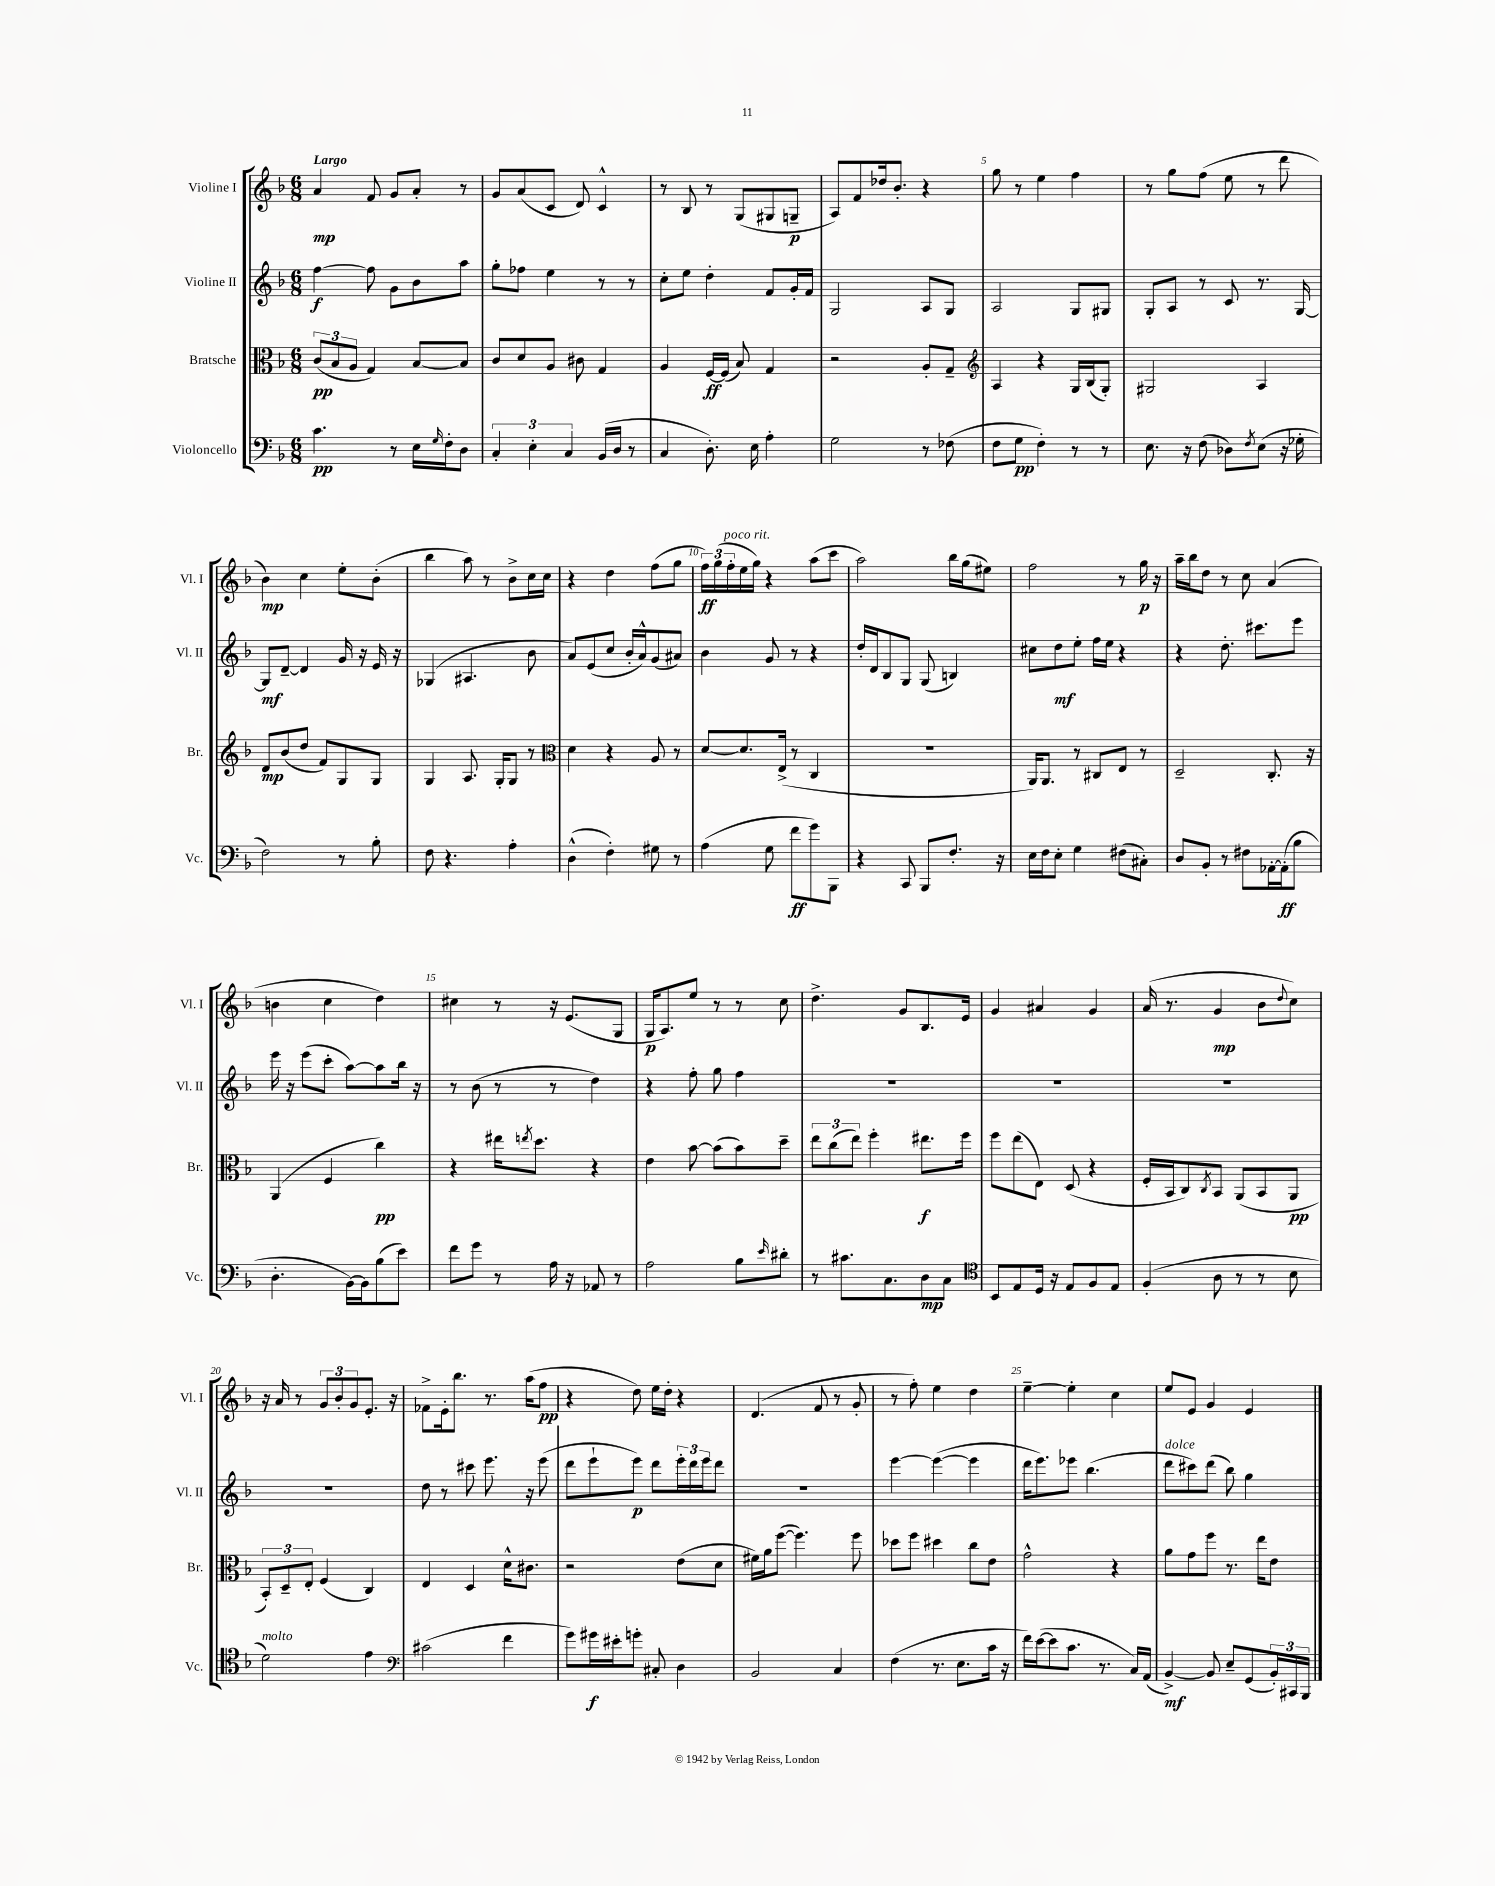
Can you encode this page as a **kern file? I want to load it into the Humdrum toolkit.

**kern	**dynam	**kern	**dynam	**kern	**dynam	**kern	**dynam
*part4	*part4	*part3	*part3	*part2	*part2	*part1	*part1
*staff4	*staff4	*staff3	*staff3	*staff2	*staff2	*staff1	*staff1
*I"Violoncello	*	*I"Bratsche	*	*I"Violine II	*	*I"Violine I	*
*I'Vc.	*	*I'Br.	*	*I'Vl. II	*	*I'Vl. I	*
*clefF4	*	*clefC3	*	*clefG2	*	*clefG2	*
*k[b-]	*	*k[b-]	*	*k[b-]	*	*k[b-]	*
*M6/8	*	*M6/8	*	*M6/8	*	*M6/8	*
=1	=1	=1	=1	=1	=1	=1	=1
!	!	!	!	!	!	!LO:TX:a:B:t=Largo	!
4.c\	pp	(12c/L	pp	[4ff\	f	4a/	mp
.	.	12B-/	.	.	.	.	.
.	.	12A/J	.	.	.	.	.
.	.	4G/)	.	8ff\]	.	8f/	.
8r	.	.	.	8g\L	.	8g/L	.
16E\LL	.	[8B-/L	.	8b-\	.	8a'/J	.
16qqG/	.	.	.	.	.	.	.
16F'\J	.	.	.	.	.	.	.
8D\J	.	8B-/J]	.	8aa\J	.	8r	.
=2	=2	=2	=2	=2	=2	=2	=2
6C'/	.	8c/L	.	8gg'\L	.	8g/L	.
.	.	8d/	.	8ff-X\J	.	(8a/	.
6E'\	.	.	.	.	.	.	.
.	.	8A/J	.	4ee\	.	8c/J	.
6C/	.	.	.	.	.	.	.
.	.	8c#X\	.	.	.	8d/)	.
(16BB-/LL	.	4G/	.	8r	.	4c^^/	.
16D/JJ	.	.	.	.	.	.	.
8r	.	.	.	8r	.	.	.
=3	=3	=3	=3	=3	=3	=3	=3
4C/	.	4A/	.	8cc'\L	.	8r	.
.	.	.	.	8ee\J	.	8B-/	.
8.D'\)	.	[16F/LL	ff	4dd'\	.	8r	.
.	.	(16F/JJ]	.	.	.	.	.
.	.	8B-/)	.	.	.	(8G/L	.
16E\	.	.	.	.	.	.	.
4A'\	.	4G/	.	8f/L	.	8G#X/	.
.	.	.	.	16g'/L	.	8Gn~/J	p
.	.	.	.	16f/JJ	.	.	.
=4	=4	=4	=4	=4	=4	=4	=4
2G\	.	2r	.	2G/	.	8A/L)	.
.	.	.	.	.	.	8f/	.
.	.	.	.	.	.	16dd-X/k	.
.	.	.	.	.	.	8.b-'/J	.
8r	.	8A'/L	.	8A/L	.	4r	.
(8F-X\	.	8G~/J	.	8G/J	.	.	.
=5	=5	=5	=5	=5	=5	=5	=5
*	*	*clefG2	*	*	*	*	*
8F\L	.	4A/	.	2A/	.	8gg\	.
8G\J	pp	.	.	.	.	8r	.
4F'\)	.	4r	.	.	.	4ee\	.
8r	.	16G/LL	.	8G/L	.	4ff\	.
.	.	(16B-/J	.	.	.	.	.
8r	.	8G'/J)	.	8G#X/J	.	.	.
=6	=6	=6	=6	=6	=6	=6	=6
8.E\	.	2G#X/	.	8G'/L	.	8r	.
.	.	.	.	8A/J	.	8gg\L	.
16r	.	.	.	.	.	.	.
(8F\	.	.	.	8r	.	(8ff\J	.
8D-X\L)	.	.	.	8c/	.	8ee\	.
8qF/	.	.	.	.	.	.	.
(8E\J	.	4A/	.	8.r	.	8r	.
16r	.	.	.	.	.	8ddd\	.
16G-X'\	.	.	.	[16G/	.	.	.
!!LO:LB:g=z
=7	=7	=7	=7	=7	=7	=7	=7
2F\)	.	8d/L	mp	8G/L]	mf	4b-\)	mp
.	.	(8b-/	.	[8d~/J	.	.	.
.	.	8dd/J	.	4d/]	.	4cc\	.
.	.	8f/L)	.	.	.	.	.
8r	.	8G/	.	16g/	.	8ee'\L	.
.	.	.	.	16r	.	.	.
8B-'\	.	8G/J	.	16e/	.	(8b-'\J	.
.	.	.	.	16r	.	.	.
=8	=8	=8	=8	=8	=8	=8	=8
8F\	.	4G/	.	(4G-X/	.	4bb-\	.
4.r	.	.	.	.	.	.	.
.	.	8.A/	.	4.A#X/	.	8aa\)	.
.	.	.	.	.	.	8r	.
.	.	16G'/KL	.	.	.	.	.
4A'\	.	8G/J	.	.	.	8b-^\L	.
.	.	8r	.	8b-\	.	16cc\L	.
.	.	.	.	.	.	16cc\JJ	.
=9	=9	=9	=9	=9	=9	=9	=9
*	*	*clefC3	*	*	*	*	*
(4D^^\	.	4d\	.	8a/L)	.	4r	.
.	.	.	.	(8e/	.	.	.
4F'\)	.	4r	.	8cc/J	.	4dd\	.
.	.	.	.	16b-'/LL	.	.	.
.	.	.	.	16a^^/J)	.	.	.
8G#X\	.	8A/	.	(8g/	.	(8ff\L	.
8r	.	8r	.	8a#X/J)	.	8gg\J	.
=10	=10	=10	=10	=10	=10	=10	=10
(4A\	.	[8d/L	.	4b-\	.	24ff\LL)	ff
.	.	.	.	.	.	(24gg\	.
!	!	!	!	!	!	!LO:TX:a:i:t=poco rit.	!
.	.	.	.	.	.	24ff'\	.
.	.	8.d/]	.	.	.	16ee\	.
.	.	.	.	.	.	16gg\JJ)	.
8G\	.	.	.	8g/	.	4r	.
.	.	(16E^/Jk	.	.	.	.	.
8f\L	ff	8r	.	8r	.	.	.
8g\)	.	4C/	.	4r	.	(8aa\L	.
8BBB-\J	.	.	.	.	.	8ccc\J	.
=11	=11	=11	=11	=11	=11	=11	=11
4r	.	2.r	.	16dd'/LL	.	2aa\)	.
.	.	.	.	16d/J	.	.	.
.	.	.	.	8B-/	.	.	.
8CC/	.	.	.	8G/J	.	.	.
8BBB-/L	.	.	.	(8G/	.	.	.
8.F'/J	.	.	.	4Bn/)	.	16bb-\LL	.
.	.	.	.	.	.	(16gg\J	.
.	.	.	.	.	.	8ee#X\J)	.
16r	.	.	.	.	.	.	.
=12	=12	=12	=12	=12	=12	=12	=12
16E\LL	.	16AA/KL)	.	8cc#X\L	.	2ff\	.
16F\J	.	8.AA/J	.	.	.	.	.
8E'\J	.	.	.	8dd\	mf	.	.
4G\	.	8r	.	8ee'\J	.	.	.
.	.	8C#X/L	.	16ff\LL	.	.	.
.	.	.	.	16ee\JJ	.	.	.
(8F#X\L	.	8E/J	.	4r	.	8r	.
8C#X'\J)	.	8r	.	.	.	16gg\	p
.	.	.	.	.	.	16r	.
=13	=13	=13	=13	=13	=13	=13	=13
8D/L	.	2D~/	.	4r	.	16aa~\LL	.
.	.	.	.	.	.	16bb-\J	.
8BB-'/J	.	.	.	.	.	8dd\J	.
8r	.	.	.	8.dd'\	.	8r	.
8F#X\L	.	.	.	.	.	8cc\	.
.	.	.	.	8.ccc#X\L	.	.	.
[16AA-X'\L	.	8.C'/	.	.	.	(4a/	.
(16AA-'\J]	ff	.	.	.	.	.	.
8B-\J	.	.	.	8eee\J	.	.	.
.	.	16r	.	.	.	.	.
!!LO:LB:g=z
=14	=14	=14	=14	=14	=14	=14	=14
4.D'\	.	(4AA/	.	16eee\	.	4bn\	.
.	.	.	.	16r	.	.	.
.	.	.	.	(8eee\L	.	.	.
.	.	4F/	.	8ccc'\J	.	4cc\	.
[16BB-\LL)	.	.	.	[8aa\L)	.	.	.
16BB-\J]	.	.	.	.	.	.	.
(8B-\	.	4cc\)	pp	8aa\]	.	4dd\)	.
8e\J)	.	.	.	16bb-\Jk	.	.	.
.	.	.	.	16r	.	.	.
=15	=15	=15	=15	=15	=15	=15	=15
8f\L	.	4r	.	8r	.	4cc#X\	.
8g\J	.	.	.	(8b-\	.	.	.
8r	.	16ee#X\KL	.	8r	.	8r	.
.	.	8qeen/	.	.	.	.	.
.	.	8.dd\J	.	.	.	.	.
16A\	.	.	.	8r	.	16r	.
16r	.	.	.	.	.	(8.e/L	.
8AA-X/	.	4r	.	4dd\)	.	.	.
8r	.	.	.	.	.	8G/J	.
=16	=16	=16	=16	=16	=16	=16	=16
2A\	.	4e\	.	4r	.	16G/KL	p
.	.	.	.	.	.	8.A/)	.
.	.	[8b-\	.	8ff'\	.	8ee/J	.
.	.	(8b-\L]	.	8gg\	.	8r	.
8B-\L	.	8b-\)	.	4ff\	.	8r	.
16qqe/	.	.	.	.	.	.	.
8d#X'\J	.	8dd~\J	.	.	.	8cc\	.
=17	=17	=17	=17	=17	=17	=17	=17
8r	.	12ee\L	.	2.r	.	4.dd^\	.
.	.	(12cc\	.	.	.	.	.
8.c#X\L	.	.	.	.	.	.	.
.	.	12ee\J)	.	.	.	.	.
.	.	4ff'\	.	.	.	.	.
8.C\	.	.	.	.	.	.	.
.	.	.	.	.	.	8g/L	.
8D\	mp	8.ee#X\L	f	.	.	8.B-/	.
8C\J	.	.	.	.	.	.	.
.	.	16ff\Jk	.	.	.	16e/Jk	.
=18	=18	=18	=18	=18	=18	=18	=18
*clefC4	*	*	*	*	*	*	*
8BB-/L	.	8ff\L	.	2.r	.	4g/	.
8E/	.	(8ee\	.	.	.	.	.
16D/Jk	.	8E\J)	.	.	.	4a#X/	.
16r	.	.	.	.	.	.	.
8E/L	.	(8D/	.	.	.	.	.
8F/	.	4r	.	.	.	4g/	.
8E/J	.	.	.	.	.	.	.
=19	=19	=19	=19	=19	=19	=19	=19
(4F'/	.	16F'/LL	.	2.r	.	(16a/	.
.	.	16BB-/J	.	.	.	8.r	.
.	.	8C/)	.	.	.	.	.
.	.	8qC/	.	.	.	.	.
8A\	.	8BB-/J	.	.	.	4g/	mp
8r	.	(8AA/L	.	.	.	.	.
8r	.	8BB-/	.	.	.	8b-\L	.
.	.	.	.	.	.	8qqdd/	.
8B-\	.	8AA/J	pp	.	.	8cc\J)	.
!!LO:LB:g=z
=20	=20	=20	=20	=20	=20	=20	=20
!LO:TX:a:i:t=molto	!	!	!	!	!	!	!
2d\)	.	12BB-'/L)	.	2.r	.	16r	.
.	.	.	.	.	.	16a/	.
.	.	12D~/	.	.	.	.	.
.	.	.	.	.	.	8r	.
.	.	12E'/J	.	.	.	.	.
.	.	(4F/	.	.	.	12g/L	.
.	.	.	.	.	.	12b-'/	.
.	.	.	.	.	.	12g/	.
4e\	.	4C/)	.	.	.	8.e'/J	.
.	.	.	.	.	.	16r	.
=21	=21	=21	=21	=21	=21	=21	=21
*clefF4	*	*	*	*	*	*	*
(2c#X\	.	4E/	.	8dd\	.	8f-X^\L	.
.	.	.	.	8r	.	16e'\k	.
.	.	.	.	.	.	8.bb-\J	.
.	.	4D/	.	8ccc#X\	.	.	.
.	.	.	.	8.eee\	.	8.r	.
4f\	.	16d^^\KL	.	.	.	.	.
.	.	8.c#X\J	.	16r	.	(16aa\KL	.
.	.	.	.	(8eee\	.	8ff\J	pp
=22	=22	=22	=22	=22	=22	=22	=22
8g\L)	.	2r	.	8ddd\L	.	4r	.
16g#X\L	f	.	.	8eee`\	.	.	.
16e#X'\J	.	.	.	.	.	.	.
8gn'\J	.	.	.	8eee\J)	p	8dd\)	.
8C#X'/	.	.	.	8ddd\L	.	16ee\LL	.
.	.	.	.	.	.	16dd'\JJ	.
4D\	.	(8e\L	.	24eee'\L	.	4r	.
.	.	.	.	24ddd\	.	.	.
.	.	.	.	24eee\J	.	.	.
.	.	8d\J	.	8ddd\J	.	.	.
=23	=23	=23	=23	=23	=23	=23	=23
2BB-/	.	16f#X\LL)	.	2.r	.	(4.d/	.
.	.	16a\J	.	.	.	.	.
.	.	([8ff\J	.	.	.	.	.
.	.	4.ff\])	.	.	.	.	.
.	.	.	.	.	.	8f/	.
4C/	.	.	.	.	.	8r	.
.	.	8ff\	.	.	.	8g'/	.
=24	=24	=24	=24	=24	=24	=24	=24
(4F\	.	8dd-X\L	.	[4eee\	.	8r	.
.	.	8ff\J	.	.	.	8ff'\)	.
8.r	.	4dd#X\	.	(4eee\_	.	4ee\	.
8.E\L	.	.	.	.	.	.	.
.	.	8cc\L	.	4eee\]	.	4dd\	.
16c\Jk	.	8e\J	.	.	.	.	.
16r	.	.	.	.	.	.	.
=25	=25	=25	=25	=25	=25	=25	=25
16f\LL)	.	2g^^\	.	16ddd\KL	.	[4ee~\	.
([16e\J	.	.	.	8.eee\)	.	.	.
8e\]	.	.	.	.	.	.	.
8.c\J	.	.	.	8eee-X\J	.	4ee'\]	.
.	.	.	.	(4.bb-\	.	.	.
8.r	.	.	.	.	.	.	.
.	.	4r	.	.	.	4cc\	.
16C/LL)	.	.	.	.	.	.	.
(16AA/JJ	.	.	.	.	.	.	.
=26	=26	=26	=26	=26	=26	=26	=26
!	!	!	!	!LO:TX:a:i:t=dolce	!	!	!
[4BB-^/)	mf	8a\L	.	8ddd\L	.	8ee/L	.
.	.	8g\	.	8ccc#X\)	.	8e/J	.
8BB-/]	.	8ff\J	.	(8ddd\J	.	4g/	.
8E~/L	.	8.r	.	8bb-\)	.	.	.
(8GG/	.	.	.	4gg\	.	4e/	.
.	.	16ee\KL	.	.	.	.	.
24BB-'/L)	.	8e\J	.	.	.	.	.
24CC#X/	.	.	.	.	.	.	.
24BBB-/JJ	.	.	.	.	.	.	.
==	==	==	==	==	==	==	==
*-	*-	*-	*-	*-	*-	*-	*-
